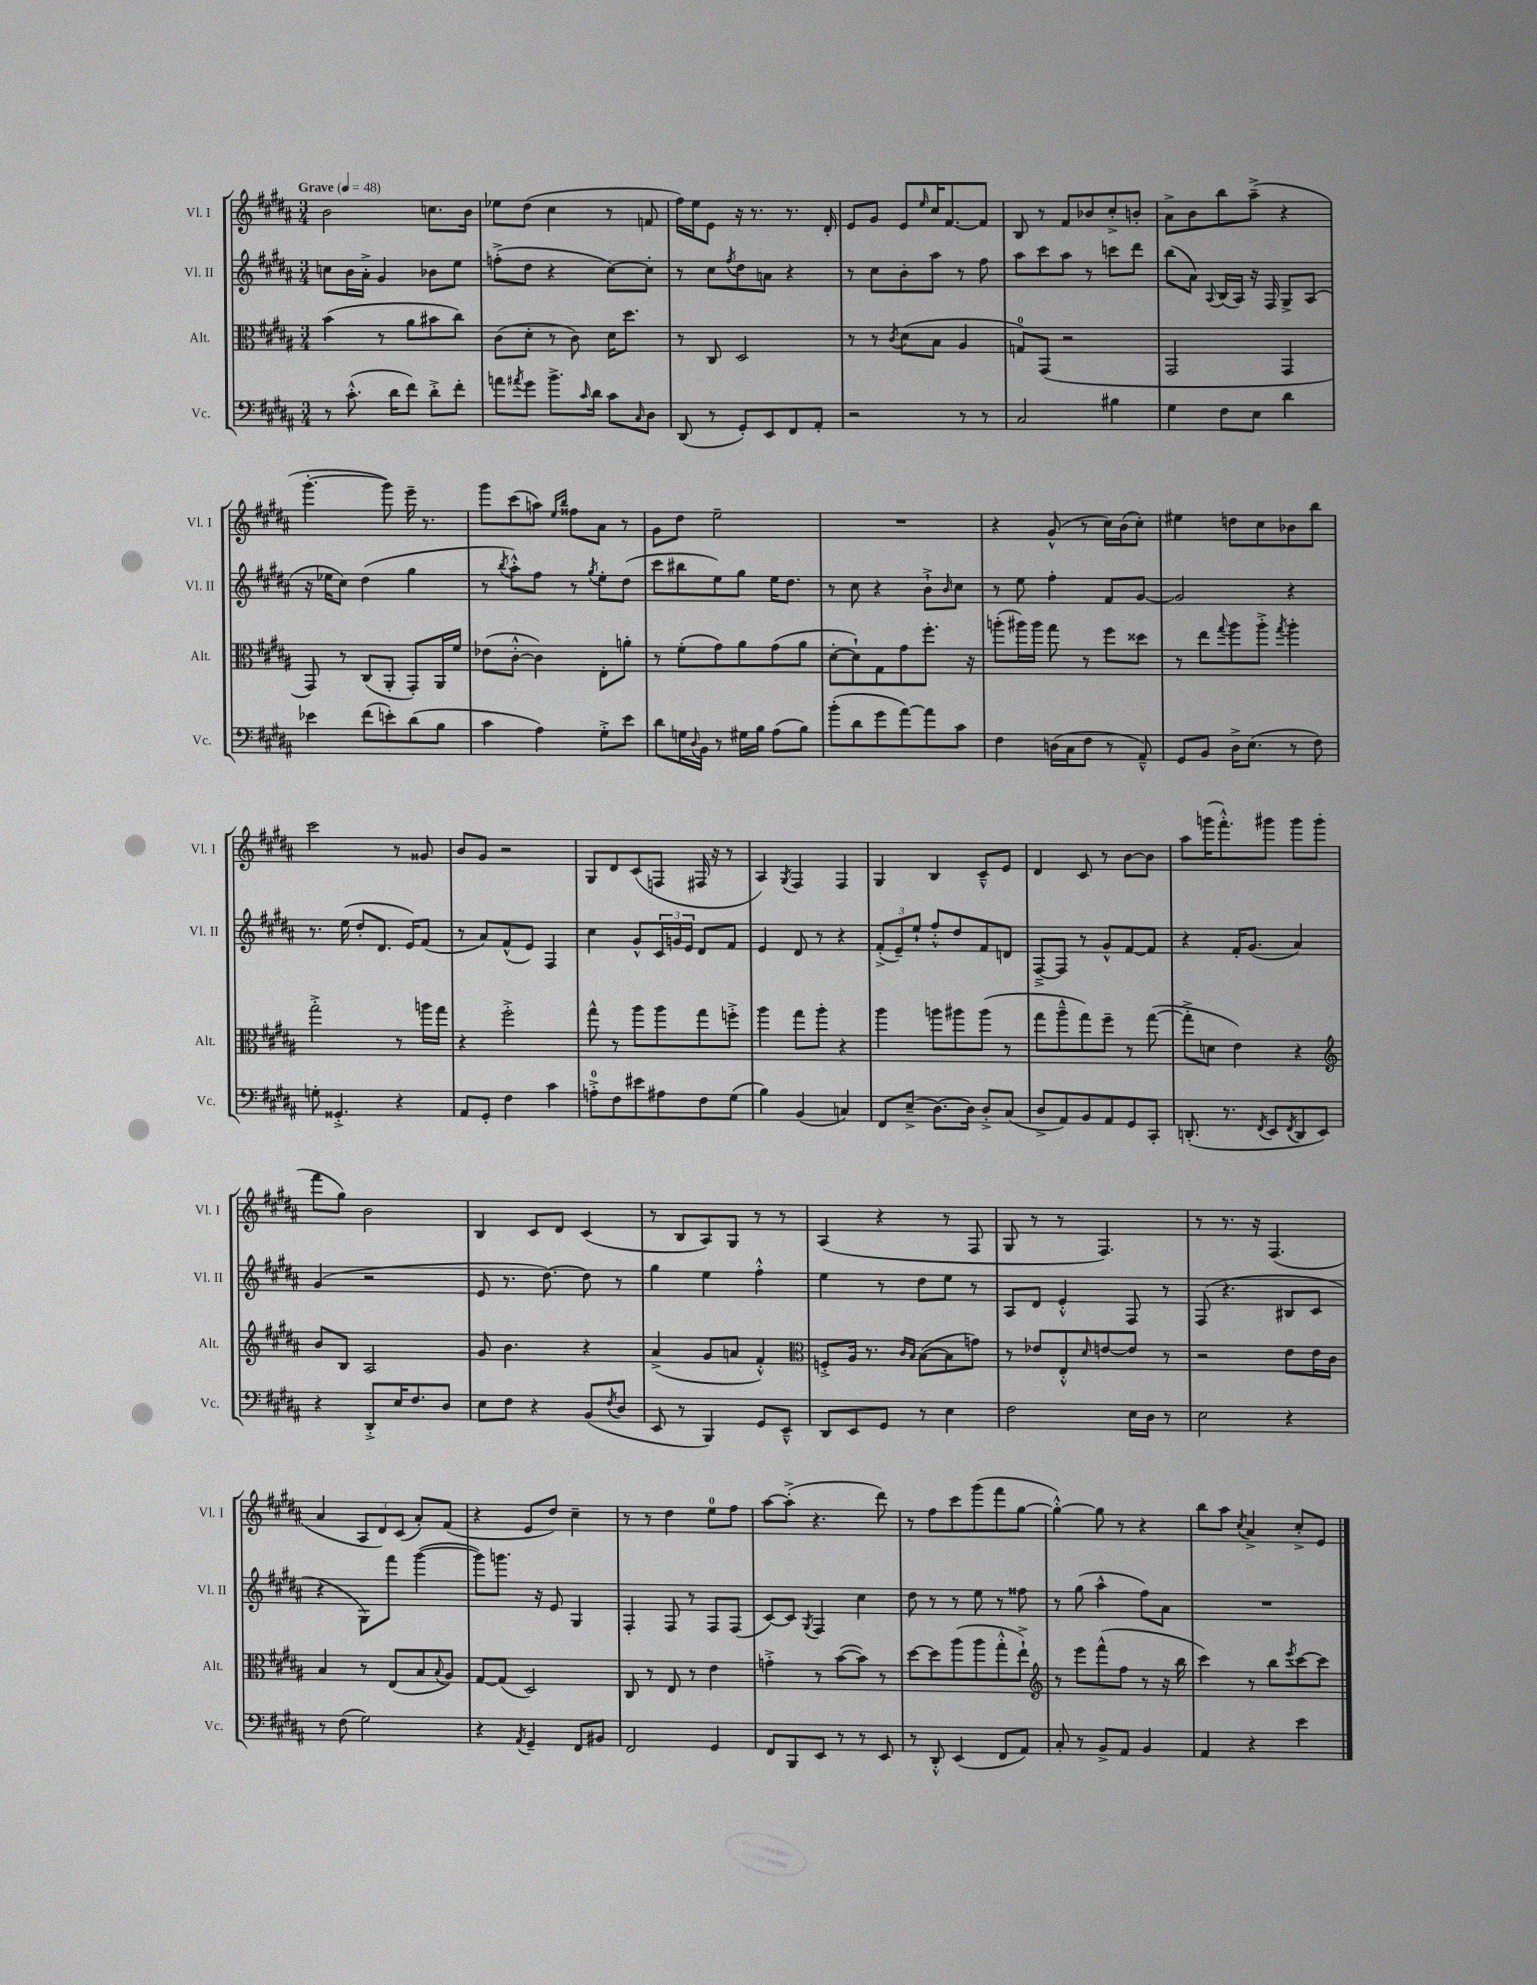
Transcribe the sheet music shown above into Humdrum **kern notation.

**kern	**kern	**kern	**kern
*part4	*part3	*part2	*part1
*staff4	*staff3	*staff2	*staff1
*I"Vc.	*I"Alt.	*I"Vl. II	*I"Vl. I
*I'Vc.	*I'Alt.	*I'Vl. II	*I'Vl. I
*clefF4	*clefC3	*clefG2	*clefG2
*k[f#c#g#d#a#]	*k[f#c#g#d#a#]	*k[f#c#g#d#a#]	*k[f#c#g#d#a#]
*M3/4	*M3/4	*M3/4	*M3/4
*MM48	*MM48	*MM48	*MM48
=1	=1	=1	=1
!	!	!	!LO:TX:a:B:t=Grave
8r	(4b\	8ccn\L	2b\
(8.c#'^^\	.	16b\L	.
.	.	16a#'^\JJ	.
.	8r	4g#/	.
16d#\KL	.	.	.
8f#\J)	8a#\L	.	.
8d#'^\L	8b#X\	8b-X\L	8.ccn\L
8f#'\J	8cc#\J)	8ee\J	.
.	.	.	16b\Jk
=2	=2	=2	=2
8an\L	(8c#\L	(8ffn'^\L	8ee-X\L
8qa#X/	.	.	.
8g#\J	8d#'\J	8dd#\J	(8dd#\J
8.b^\L	8r	4r	4cc#\
.	8c#\)	.	.
16qqc#/	.	.	.
16d#\Jk	.	.	.
8c#\L	16d#\KL	[8cc#\L)	8r
.	8.dd#\J	.	.
16qqC#/	.	.	.
8D#\J	.	8cc#'\J]	8fn/
=3	=3	=3	=3
(8DD#/	8r	8r	16ff#\LL)
.	.	.	16ee\J
8r	8C#/	8cc#\L	8e\J
.	.	8qff#/	.
8GG#'/L)	2D#/	8dd#\	16r
.	.	.	8.r
8EE/	.	8an\J	.
8FF#/	.	4r	8.r
8AA#'/J	.	.	.
.	.	.	16d#'/
=4	=4	=4	=4
2r	8r	8r	8e/L
.	8r	8cc#\L	8g#/J
.	8qc#/	.	.
.	(8d#\L	8b'\	8e/L
.	.	.	16qqee/
.	8B\J	8aa#\J	16cc#/K
.	.	.	[8.f#/
8r	4A#/	8r	.
8r	.	8ff#\	8f#/J]
=5	=5	=5	=5
2C#/	8Gn/L)	8aa#\L	8B/
.	(8GG#/J	8ccc#\	8r
.	2r	8aa#\J	8f#/L
.	.	8r	8b-X/
4B#X\	.	8cccn\L	8cc#'^/
.	.	8ddd#\J	8bn'/J
=6	=6	=6	=6
4G#\	2GG#/	(8bb\L	8a#^\L
.	.	8a#\J)	8b\
.	.	8qqA#/	.
8F#\L	.	(16B/LL	8bb\
.	.	16A#/JJ)	.
8E\J	.	16r	(8aa#~^\J
.	.	16F#/	.
4d#\	4GG#/	8G#^/L	4r
.	.	(8A#/J	.
!!LO:LB:g=z
=7	=7	=7	=7
4e-X\	8GG#/)	16r	[4.ggg#'\
.	.	16ee-X\KL	.
.	8r	8cc#\J)	.
(8f#\L	(8C#/L	(4dd#\	.
8en'\)	8AA#'/J	.	8ggg#\])
(8d#\	8GG#'/L)	4gg#\	16eee~\
.	.	.	8.r
8B\J	16AA#/L	.	.
.	16f#/JJ	.	.
=8	=8	=8	=8
4c#\	(8e-X\L	8r	8ggg#\L
.	.	8qbb/	.
.	[8c#'^^\J	8aa#'^^\L)	(8ccc#\
4A#\)	4c#\])	8ff#\J	8aan\J)
.	.	.	16qqee/LL
.	.	.	16qqbb/JJ
.	.	8r	8ff##X\L
.	.	8qgg#/	.
8G#'^\L	8E'\L	8ee'\L	8a#\J
8e\J	8an'\J	(8dd#\J	8r
=9	=9	=9	=9
8d#\L	8r	8ccc#\L	8g#\L
16Gn\L	(8f#'\L	8bb#X\	8dd#\J
8qqD#/	.	.	.
16BB\JJ	.	.	.
8r	8g#\)	8ee\)	2ee~\
16G#X\LL	8a#\	8gg#\J	.
16B\JJ	.	.	.
(8A#\L	(8g#\	16ee\KL	.
.	.	8.dd#\J	.
8B\J)	8a#\J	.	.
=10	=10	=10	=10
(8b'\L	[8d#'\L	8r	2.r
8d#\	8d#`\])	8cc#\	.
8g#\	8G#\	4r	.
[8a#\)	8g#\	.	.
8a#\]	8.ff#'\J	8b`^\L	.
.	.	16qqb/	.
8c#\J	.	8cc#\J	.
.	16r	.	.
=11	=11	=11	=11
4F#\	(8aan'\L	8r	4r
.	16aa#X\L)	8ee\	.
.	16aa#\JJ	.	.
(16Dn\LL	8gg#\	4ff#'\	(8g#^^/
16C#\J	.	.	.
8F#\J	8r	.	8r
8r	8ff#\L	8f#/L	16cc#\LL)
.	.	.	(16b\J
8AA#~^^/)	8dd##X\J	[8g#/J	8cc#'\J)
=12	=12	=12	=12
8GG#/L	8r	2g#/]	4ee#X\
8BB/J	8ee\L	.	.
.	8qqgg#/	.	.
16D#^\KL	8aa#\	.	8ddn\L
(8.E\J	.	.	.
.	8aa#'^\J	.	8cc#\
.	8qgg#/	.	.
8r	4aa#'\	4r	8b-X\
8F#\)	.	.	8bb\J
!!LO:LB:g=z
=13	=13	=13	=13
8Gn'\	2gg#'^\	8.r	2ccc#\
4.GG##X'^/	.	.	.
.	.	(16ee\	.
.	.	8dd#'/L	.
.	.	8.d#/J	.
4r	8r	.	8r
.	.	16e/KL)	.
.	16aan\LL	(8f#/J	8g##X/
.	16gg#\JJ	.	.
=14	=14	=14	=14
8AA#/L	4r	8r	8b/L
8GG#'/J	.	8a#/L)	8g#/J
4F#\	2ff#'^\	(8f#^^/	2r
.	.	8e/J)	.
4c#\	.	4F#/	.
=15	=15	=15	=15
8An'^\L	8gg#^^\	4cc#\	8G#/L
8F#\	8r	.	8d#/
8e#X\	8aa#\L	8g#^^/L	(8c#/
8A#X\	8aa#\	24c#/L	8Fn/J
.	.	24gn/	.
.	.	24e/JJ	.
8F#\	8gg#\	8d#/L	16F#X/
.	.	.	16r
(8G#\J	8ffn'^\J	8f#/J	8r
=16	=16	=16	=16
4B\)	4aa#\	4e/	4A#/)
.	.	.	8qG#/
(4BB/	8gg#\L	8d#/	4F#/
.	8aa#'\J	8r	.
4Cn/)	4r	4r	4F#/
=17	=17	=17	=17
8FF#/L	4aa#\	(12f#'^/L	4G#/
.	.	12e~/)	.
(8E~^/J	.	.	.
.	.	12ee`/J	.
[8.D#\L)	8aan\L	8ff#'^^/L	4B/
.	8aa#X\	8dd#/	.
16D#\Jk]	.	.	.
8D#'^/L	(8aa#\J	8f#/	8c#~^^/L
(8C#/J	8r	8dn/J	8e/J
=18	=18	=18	=18
8D#^/L	8gg#\L	[8F#~^/L	4d#/
8AA#/)	8aa#~^^\	8F#/J]	.
8BB/	8gg#\)	8r	8c#/
8AA#/	8ff#~\J	8g#^^/L	8r
8GG#/	8r	[8f#/	[8b\L
8CC#'/J	([8gg#\	8f#/J]	8b\J]
=19	=19	=19	=19
(8.DDn'/	8gg#'^\L]	4r	8aa#\L
.	8dn\J	.	(16gggn\K
8.r	.	.	8.fff#'^^\)
.	4e\)	16f#'/KL	.
.	.	(8.g#/J	.
8qFF#/	.	.	.
8EE/L	.	.	8ggg#X\J
8qFF#/	.	.	.
8DD/	4r	4a#/)	8ggg#\L
8EE/J)	.	.	(8ggg#\J
!!LO:LB:g=z
=20	=20	=20	=20
*	*clefG2	*	*
4r	8b/L	(4g#/	8fff#\L
.	8B/J	.	8gg#\J)
8DD#'^/L	2A#/	2r	2b\
16E/K	.	.	.
8.F#/	.	.	.
8D#/J	.	.	.
=21	=21	=21	=21
8E\L	8g#/	8e/	4B/
8F#\J	4.b\	8.r	.
4r	.	.	8c#/L
.	.	[8.dd#\)	.
.	.	.	8d#/J
(8BB/L	4r	8dd#\]	(4c#/
8qF#/	.	.	.
8D#/J	.	8r	.
=22	=22	=22	=22
8EE/	(4a#^/	4gg#\	8r
8r	.	.	8B/L
4BBB/)	8g#/L	4ee\	8A#/)
.	8an/J	.	8G#/J
8GG#/L	4f#'^^/)	4ff#'^^\	8r
8EE~^^/J	.	.	8r
=23	=23	=23	=23
*	*clefC3	*	*
8DD#/L	8Fn'^/L	4ee\	(4A#/
8EE/	16A#/Jk	.	.
.	8.r	.	.
8GG#/J	.	8r	4r
.	16qqc#/LL	.	.
.	16qqB/JJ	.	.
8r	([8B\L	8dd#\L	.
4E\	8B\]	8ee\J	8r
.	8gn\J)	8r	8F#/
=24	=24	=24	=24
2F#\	8r	8A#/L	8G#/
.	8e-X/L	8d#/J	8r
.	8E'^^/	4e'^^/	8r
.	16qqd#/	.	.
.	[8en/	.	4.F#/)
16E\LL	8e/J]	8F#/	.
16D#\JJ	.	.	.
8r	8r	8r	.
=25	=25	=25	=25
2E\	2r	(8F#/	8r
.	.	4.r	8.r
.	.	.	16r
.	.	.	(4.F#/
4r	8e\L	8B#X/L	.
.	16e\L	8c#/J	.
.	16c#\JJ	.	.
!!LO:LB:g=z
=26	=26	=26	=26
8r	4B/	4r	4a#/
(8F#\	.	.	.
2G#\)	8r	8G#\L)	12A#/L
.	.	.	12d#/)
.	(8E/L	8fff#\J	.
.	.	.	(12c#/J
.	8B/	([4ggg#\	8a#'/L)
.	8qqB/	.	.
.	8A#/J)	.	(8f#/J
=27	=27	=27	=27
4r	[8G#/L	8ggg#\L])	4r
.	(8G#/J]	8.gggn\J	.
8qAA#/	.	.	.
4GG#~/	2D#/)	.	8e/L
.	.	16r	.
.	.	8e/	8dd#/J)
8FF#/L	.	4G#/	4cc#~\
8BB#X/J	.	.	.
=28	=28	=28	=28
2FF#/	8C#/	4F#'/	8r
.	8r	.	8r
.	8E/	8F#/	4dd#\
.	8r	8r	.
4GG#/	4e\	8F#/L	8ee\L
.	.	(8F#/J	8ff#\J
=29	=29	=29	=29
8FF#/L	4gn'^\	[8c#/L)	[8aa#\L
8BBB/	.	8c#/J]	(8aa#'^\J]
.	.	8qG#/	.
8EE/J	8r	4F#/	4.r
8r	([8b\L	.	.
8r	8b\J])	4cc#\	.
8EE/	8r	.	8ddd#\)
=30	=30	=30	=30
8r	[8dd#\L	8dd#\	8r
8DD#'^^/	8dd#\]	8r	8ff#\L
(4EE/	(8aa#\	8r	8ccc#\
.	8aa#\	8ee\	(8ggg#\
8FF#/L	8gg#'^^\	8r	8fff#\
8AA#/J)	8ee`^\J)	8ff##X\	[8gg#\J
=31	=31	=31	=31
*	*clefG2	*	*
8C#'/	8r	8r	4gg#'^^\_)
8r	8eee\L	(8gg#\	.
8BB^/L	(8fff#^^\	4aa#^^\	8gg#\]
8AA#/J	8ff#\J	.	8r
4BB/	8r	8ff#\L)	4r
.	16r	8a#\J	.
.	16bb\	.	.
=32	=32	=32	=32
4AA#/	4ccc#\)	2.r	8bb\L
.	.	.	8aa#\J
.	.	.	8qcc#/
4r	8r	.	4a#^/
.	8bb\L	.	.
.	8qeee/	.	.
4e\	[8ccc#\	.	8cc#'^/L
.	8ccc#\J]	.	8e/J
==	==	==	==
*-	*-	*-	*-
